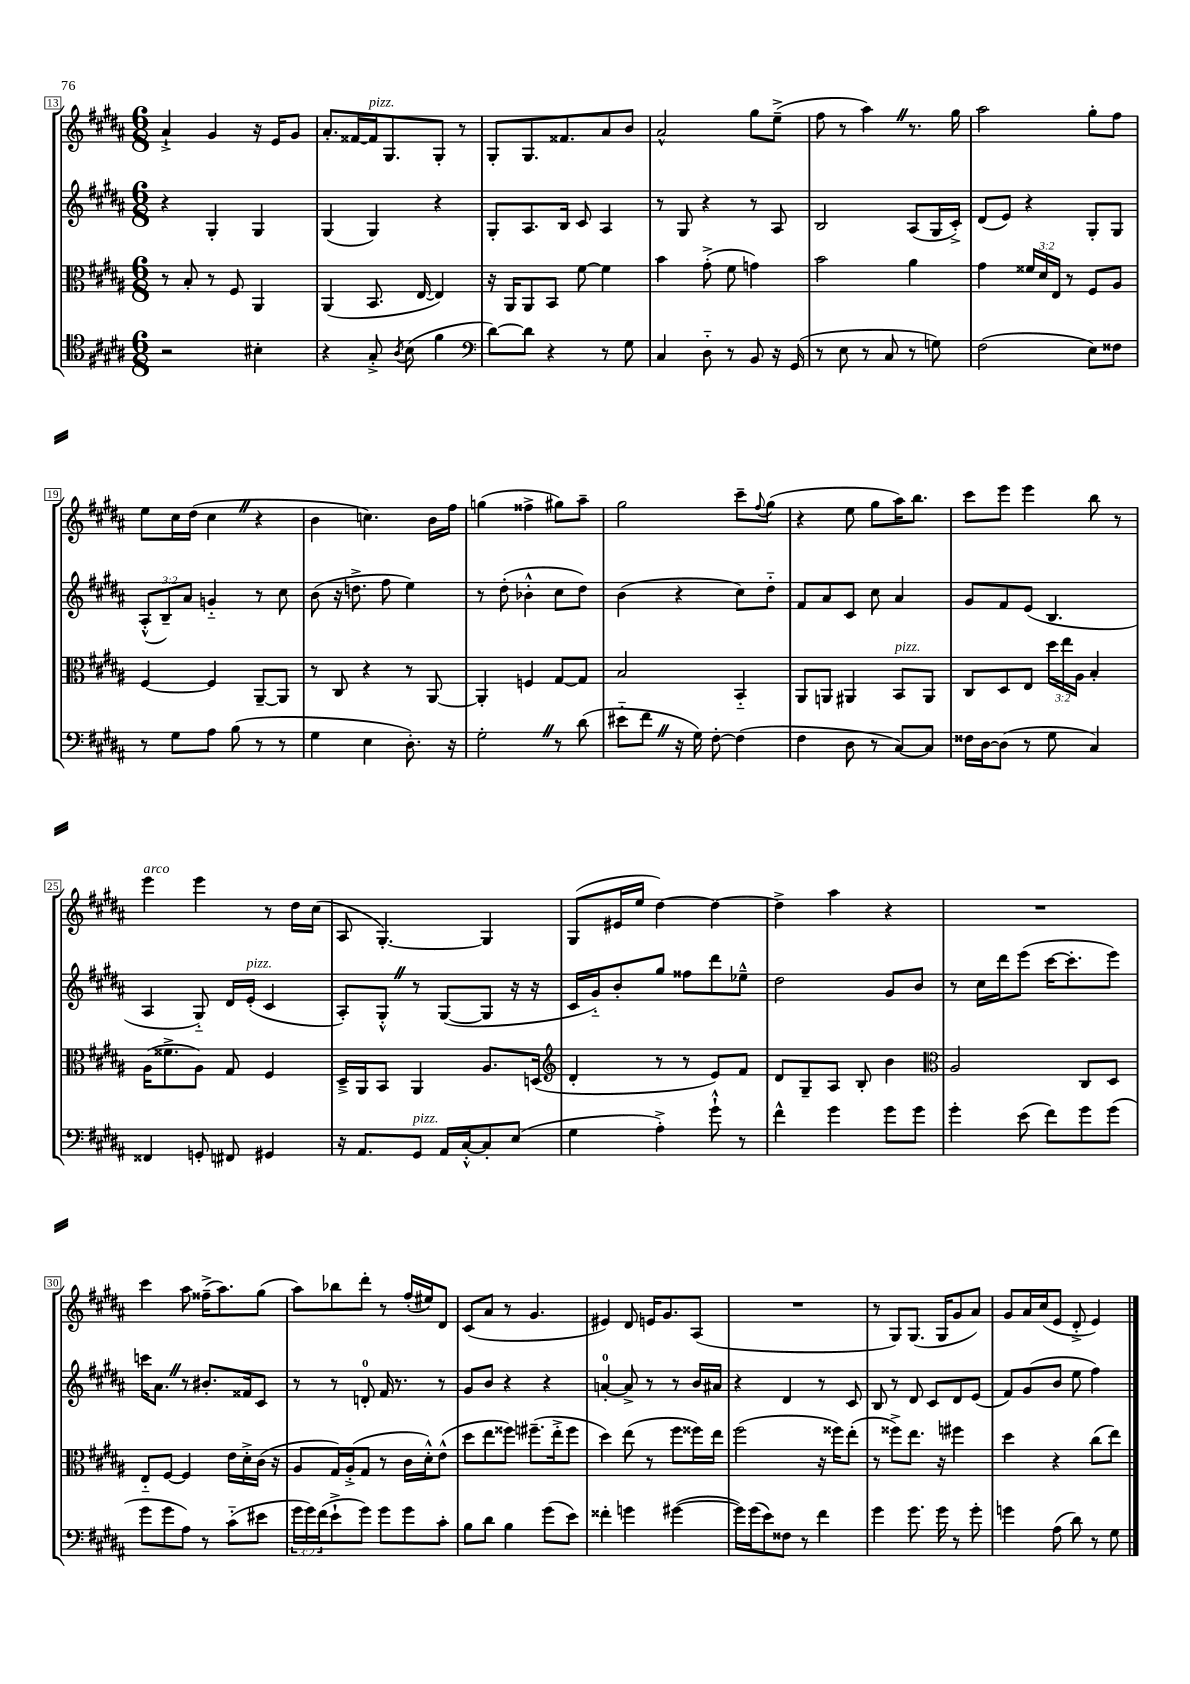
<<
\new StaffGroup <<
\new Staff = "s0" {
    \clef treble \key b \major \numericTimeSignature \time 6/8
    ais'4-!-> gis'4 r16 e'16 gis'8 |
    ais'8.-. fisis'16~ fisis'16^\markup { \italic "pizz." } gis8. gis8-. r8 |
    gis8-. gis8. fisis'8. ais'8 b'8 |
    ais'2-^ gis''8 e''8--->( |
    fis''8 r8 ais''4) \once \override BreathingSign.text = \markup { \musicglyph "scripts.caesura.straight" } \breathe r8. gis''16 |
    ais''2 gis''8-. fis''8 |
    e''8 cis''16 dis''16( cis''4 \once \override BreathingSign.text = \markup { \musicglyph "scripts.caesura.straight" } \breathe r4 |
    b'4 c''4.) b'16 fis''16 |
    g''4( fisis''4-> gis''8) ais''8-- |
    gis''2 cis'''8-- \appoggiatura { fis''8 } gis''8( |
    r4 e''8 gis''8 ais''16) b''8. |
    cis'''8 e'''8 e'''4 b''8 r8 |
    e'''4^\markup { \italic "arco" } e'''4 r8 dis''16 cis''16( |
    ais8 gis4.~-.) gis4 |
    gis8( eis'16 e''16 dis''4~) dis''4~ |
    dis''4-> ais''4 r4 |
    R2. |
    cis'''4 ais''8 fisis''16--->( ais''8.) gis''8( |
    ais''8) bes''8 dis'''8-. r8 fis''16-.( eis''16) dis'8 |
    cis'8( ais'8 r8 gis'4. |
    eis'4) dis'8 e'16 gis'8. ais8( |
    R2. |
    r8 gis8) gis8.( gis16 gis'8 ais'8) |
    gis'8 ais'16 cis''16( e'8 dis'8-.-> e'4) \bar "|." |
}
\new Staff = "s1" {
    \clef treble \key b \major \numericTimeSignature \time 6/8 \override Staff.TupletNumber.text = #tuplet-number::calc-fraction-text
    r4 gis4-. gis4 |
    gis4( gis4) r4 |
    gis8-. ais8. b16 cis'8 ais4 |
    r8 gis8 r4 r8 ais8 |
    b2 ais8( gis16 cis'16-.->) |
    dis'8( e'8) r4 gis8-. gis8 |
    \tuplet 3/2 { ais8-.-^( b8--) ais'8 } g'4-_ r8 cis''8 |
    b'8( r16 d''8.-> fis''8 e''4) |
    r8 dis''8-.( bes'4-.-^ cis''8 dis''8) |
    b'4( r4 cis''8) dis''8-_ |
    fis'8 ais'8 cis'8 cis''8 ais'4 |
    gis'8 fis'8 e'8( b4. |
    ais4 gis8-_) dis'16 e'16-.^\markup { \italic "pizz." }( cis'4 |
    ais8-.) gis8-.-^ \once \override BreathingSign.text = \markup { \musicglyph "scripts.caesura.straight" } \breathe r8 gis8~( gis8 r16 r16 |
    cis'16 gis'16-_) b'8-. gis''8 fisis''8 dis'''8 ees''8---^ |
    dis''2 gis'8 b'8 |
    r8 cis''16 dis'''16 e'''8( cis'''16~ cis'''8.-. e'''8) |
    c'''16 ais'8. \once \override BreathingSign.text = \markup { \musicglyph "scripts.caesura.straight" } \breathe r8 bis'8.-. fisis'16 cis'8 |
    r8 r8 d'8-0-. fis'16 r8. r8 |
    gis'8 b'8 r4 r4 |
    a'4-0~-. a'8-> r8 r8 b'16 ais'16 |
    r4 dis'4 r8 cis'8 |
    b8 r8 dis'8 cis'8 dis'8 e'8( |
    fis'8) gis'8( b'8 e''8 fis''4) \bar "|." |
}
\new Staff = "s2" {
    \clef alto \key b \major \numericTimeSignature \time 6/8 \override Staff.TupletNumber.text = #tuplet-number::calc-fraction-text
    r8 b8-. r8 fis8 ais,4 |
    ais,4( b,8. e16~ e4) |
    r16 ais,16 ais,8 b,8 fis'8~ fis'4 |
    b'4 gis'8-.->( fis'8 g'4) |
    b'2 ais'4 |
    gis'4 \tuplet 3/2 { fisis'16 dis'16 e16 } r8 fis8 ais8 |
    fis4~ fis4 ais,8~-- ais,8 |
    r8 cis8 r4 r8 ais,8~ |
    ais,4-. f4 gis8~ gis8 |
    b2 b,4-_ |
    ais,8 a,8 ais,4 b,8^\markup { \italic "pizz." } ais,8 |
    cis8 dis8 e8 \tuplet 3/2 { dis''16 e''16 ais16 } b4-. |
    ais16( fisis'8.-> ais8) gis8 fis4 |
    dis16---> ais,16 b,8 ais,4 ais8. d16( |
    \clef treble dis'4-. r8 r8 e'8) fis'8 |
    dis'8 gis8-- ais8 b8-. b'4 |
    \clef alto ais2 cis8 dis8 |
    e8-_ fis8~ fis4 e'16 dis'16-.-> cis'16( r16 |
    ais8 gis16) ais16-.->( gis8 r8 cis'16 dis'16-.-^) e'8-^( |
    dis''8 e''8 fisis''8) fis''8.--( e''16-.-> fis''8 |
    dis''4) e''8( r8 fis''8 fisis''16) e''16 |
    fis''2( r16 fisis''16) e''8-.( |
    r8 fisis''8->) e''8. r16 fis''4 |
    dis''4 r4 cis''8( e''8) \bar "|." |
}
\new Staff = "s3" {
    \clef tenor \key b \major \numericTimeSignature \time 6/8 \override Staff.TupletNumber.text = #tuplet-number::calc-fraction-text
    r2 bis4-. |
    r4 gis8-.-> \acciaccatura { ais8 } b8( fis'4 |
    \clef bass dis'8~) dis'8 r4 r8 gis8 |
    cis4 dis8-_ r8 b,8 r16 gis,16( |
    r8 e8 r8 cis8 r8 g8) |
    fis2( e8) fisis8 |
    r8 gis8 ais8 b8( r8 r8 |
    gis4 e4 dis8.-.) r16 |
    gis2-. \once \override BreathingSign.text = \markup { \musicglyph "scripts.caesura.straight" } \breathe r8 dis'8( |
    eis'8-_ fis'8 \once \override BreathingSign.text = \markup { \musicglyph "scripts.caesura.straight" } \breathe r16 gis16) fis8~-. fis4( |
    fis4 dis8 r8 cis8~) cis8 |
    fisis16 dis16~ dis8( r8 gis8 cis4) |
    fisis,4 g,8-. fis,8 gis,4 |
    r16 ais,8. gis,8^\markup { \italic "pizz." } ais,16 cis16~-.-^ cis8-. e8( |
    gis4 ais4-.->) gis'8-!-^ r8 |
    fis'4-^ gis'4 gis'8 gis'8 |
    gis'4-. e'8( fis'8) gis'8 gis'8( |
    gis'8 gis'8 ais8) r8 cis'8-_( eis'8 |
    \tuplet 3/2 { gis'16 gis'16) fis'16( } e'8-!-> gis'8) gis'8 gis'8 cis'8-. |
    b8 dis'8 b4 gis'8( e'8) |
    fisis'4-. g'4 gis'4~( |
    gis'16) gis'16( e'8) fisis8 r8 fis'4 |
    gis'4 gis'8. gis'16 r8 gis'8-. |
    g'4 ais8( dis'8) r8 gis8 \bar "|." |
}
>>
>>
\layout { \context { \Score currentBarNumber = #13 \override BarNumber.stencil = #(make-stencil-boxer 0.1 0.3 ly:text-interface::print) } }
